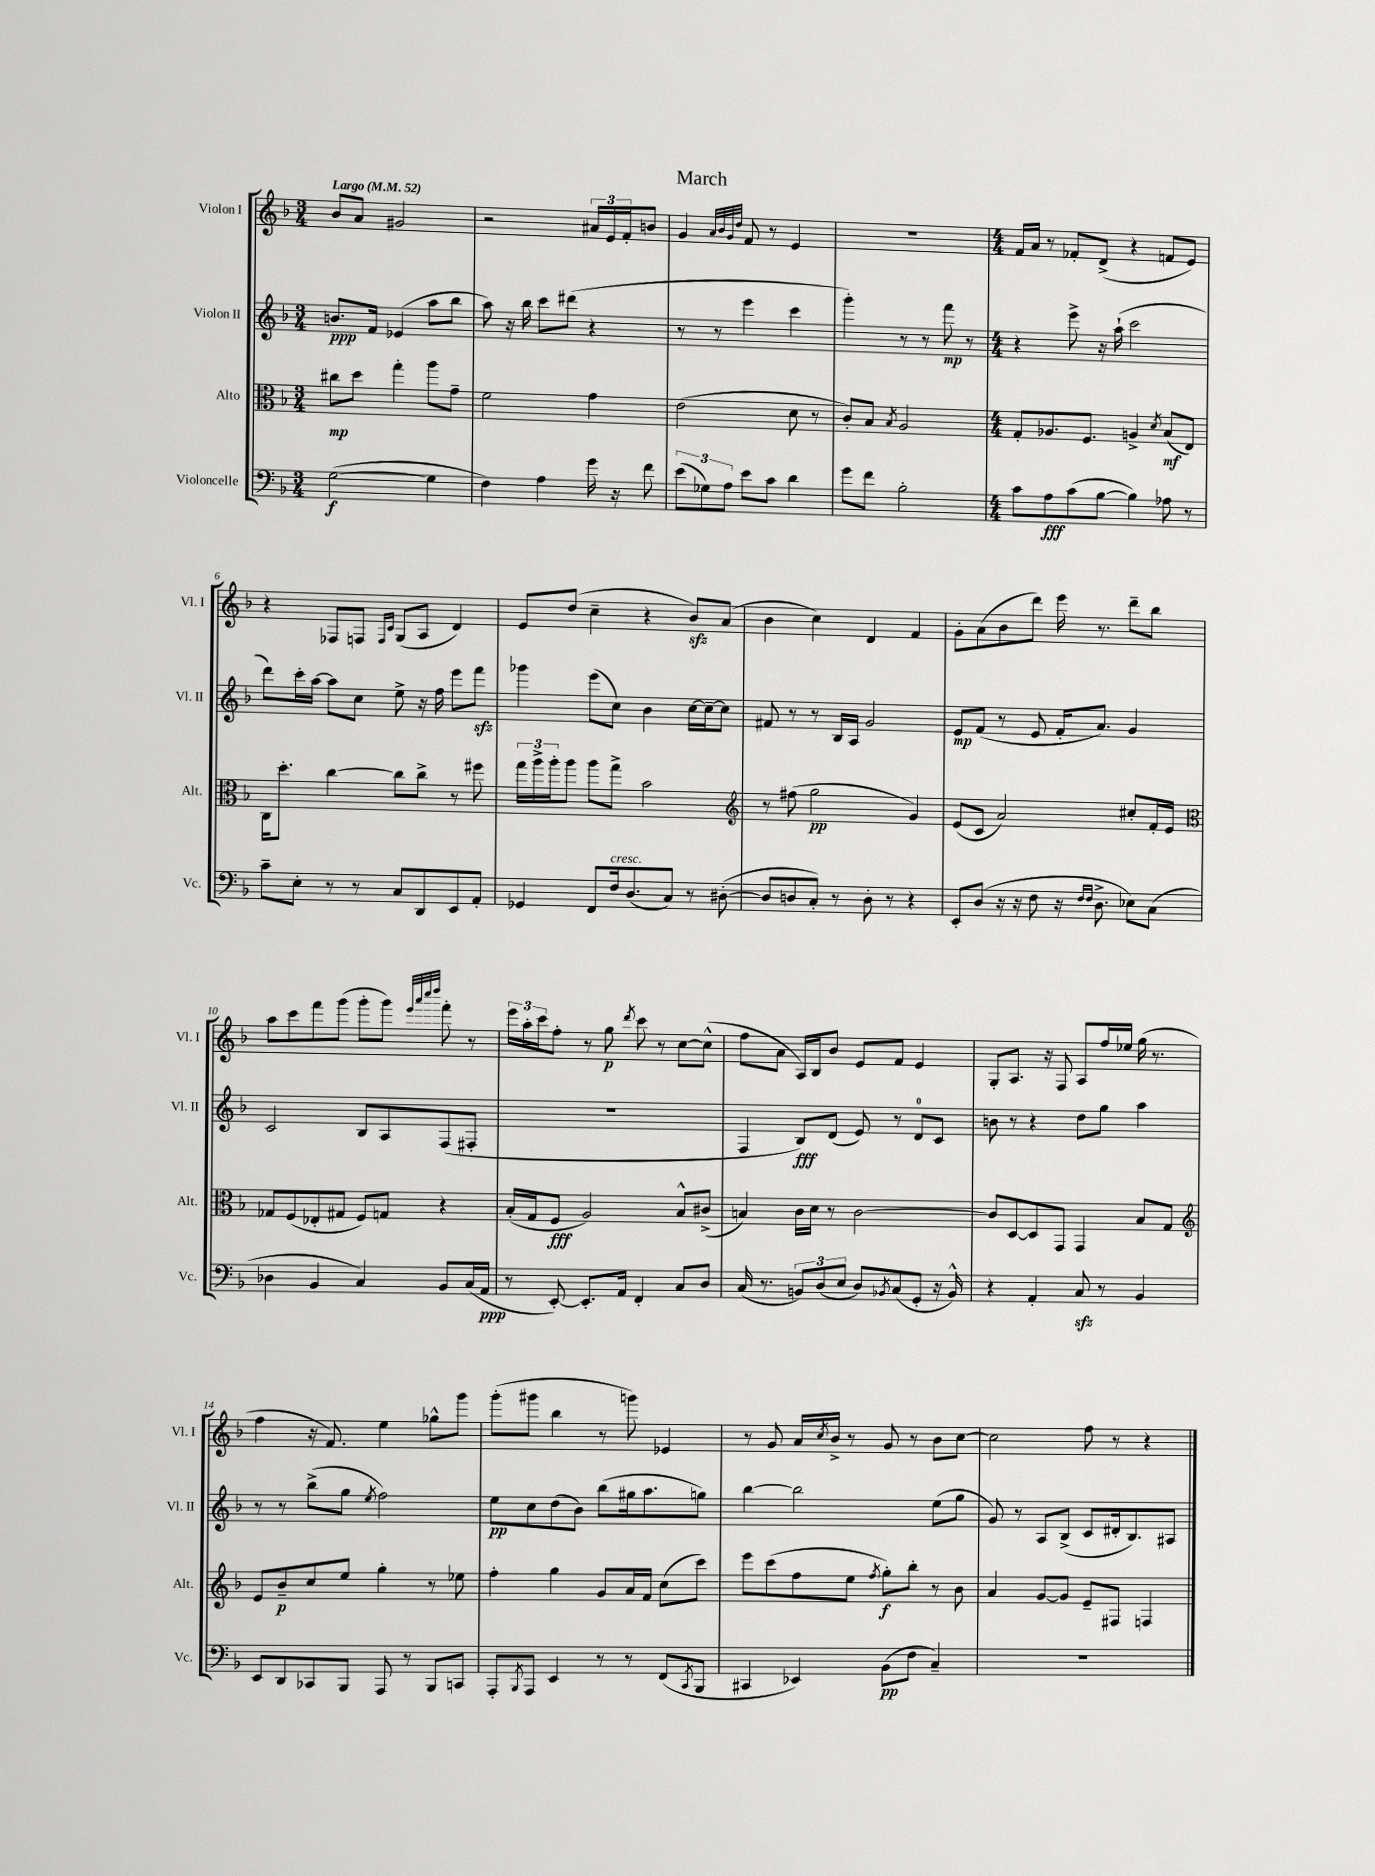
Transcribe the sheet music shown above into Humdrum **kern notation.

**kern	**kern	**kern	**kern
*staff4	*staff3	*staff2	*staff1
*clefF4	*clefC3	*clefG2	*clefG2
*k[b-]	*k[b-]	*k[b-]	*k[b-]
*M3/4	*M3/4	*M3/4	*M3/4
*MM52	*MM52	*MM52	*MM52
([2G\	8cc#\L	8.b/L	8b-/L
.	8dd\J	.	8a/J
.	.	16f/Jk	.
.	4gg'\	(4e-/	2g#/
4G\]	8aa\L	8aa\L	.
.	8g~\J	8bb-\J	.
=	=	=	=
4F\)	2f\	8aa\)	2r
.	.	16r	.
.	.	16bb-\	.
4A\	.	8ccc\L	.
.	.	(8ddd#\J	.
16g\	4g\	4r	24a#/LL
.	.	.	24e/
16r	.	.	.
.	.	.	24f'/J
8f\	.	.	8b/J
=	=	=	=
(12e\L	(2e\	8r	4g/
12G-\)	.	.	.
.	.	8r	.
12A\J	.	.	.
.	.	.	32qqa/LLL
.	.	.	32qqb-/
.	.	.	32qqg/
.	.	.	32qqdd/JJJ
8e\L	.	4eee\	8f/
8c\J	.	.	8r
4d\	8d\	4ccc\	4e/
.	8r	.	.
=	=	=	=
8g\L	8c'/L)	4ggg'\)	2.r
8f\J	8B-/J	.	.
.	8qB-/	.	.
2B-'\	2A/	8r	.
.	.	8r	.
.	.	8fff\	.
.	.	8r	.
=	=	=	=
*M4/4	*M4/4	*M4/4	*M4/4
8c\L	8G'/L	4r	16f/LL
.	.	.	16a/JJ
8A\	8.A-/	.	8r
(8c\	.	8eee^\	8f-'/L
.	8.F/J	.	.
[8B-\J	.	16r	(8d^/J
.	.	(16aa`\	.
4B-\])	4A^/	2ccc\	4r
.	8qd/	.	.
8A-\	(8B-/L	.	8f/L
8r	8E/J)	.	8e/J)
=	=	=	=
8c~\L	16C\LK	8ddd\L)	4r
.	8.dd'\J	.	.
8E'\J	.	16ccc'\L	.
.	.	[16aa\JJ	.
8r	[4cc\	8aa\]L	8F-/L
8r	.	8cc\J	8F/J
.	.	.	16qqF/LL
.	.	.	16qqc/JJ
8C/L	8cc\]L	8ee^\	(8G/L
8DD/	8cc^\J	16r	8A/J
.	.	16ff\	.
8EE/	8r	8eee\L	4d/)
8AA'/J	8ff#\	8fff\J	.
=	=	=	=
4GG-/	24gg\LL	4ggg-\	8e/L
.	24aa^\	.	.
.	24aa'\J	.	.
.	8aa\J	.	(8dd/J
8FF/L	8aa\L	(8eee\L	4cc~\
16F/k	8gg^\J	8cc\J)	.
(8.D/	.	.	.
.	2b-\	4b-\	4r
8C/J)	.	.	.
8r	.	[16cc\LL	8b-/L)
.	.	16cc~\_J	.
([8D#'\	.	8cc\]J	(8a/J
=	=	=	=
*	*clefG2	*	*
8D#/]L	8r	8f#/	4b-\
8D/	(8ff#\	8r	.
8C'/J)	2gg\	8r	4cc\)
8r	.	16B-/LL	.
.	.	16A/JJ	.
8D'\	.	2g/	4d/
8r	.	.	.
4r	4g/)	.	4f/
=	=	=	=
8EE'/L	(8e/L	8e/L	8g'\L
(8D/J	8c/J	(8f/J	(8a\
16r	2a/)	8r	8b-\
16r	.	.	.
8F\	.	8e/	8ddd\J)
16r	.	16f'/LK	16eee\
16qqF/LL	.	.	.
16qqF/JJ	.	.	.
8.D^\	.	8.a/J)	8.r
8E-\L)	8cc#'/L	4g/	8ddd~\L
(8C\J	16f'/L	.	8bb-\J
.	16e/JJ	.	.
=	=	=	=
*	*clefC3	*	*
4D-\	8G-/L	2c/	8aa\L
.	(8F/	.	8ccc\
4BB-/	8E-'/	.	8fff\
.	8G#/J	.	(8ggg\J
4C/)	8F/L)	8B-/L	8ggg'\L
.	8G/J	8A/	8ggg\J)
.	.	.	32qqeee/LLL
.	.	.	32qqaaa/
.	.	.	32qqcccc/
.	.	.	32qqdddd/JJJ
8BB-/L	4r	(8F/	8fff'\
(16C/L	.	8F#'/J	8r
16AA/JJ	.	.	.
=	=	=	=
8r	(16B-'/LL	1r	24eee\LL
.	.	.	24aa'\
.	16G/J	.	.
.	.	.	24ccc\J
[8EE'/)	8F/J	.	8ff'\J
8.EE'/]L	2A/)	.	8r
.	.	.	8gg\
16AA/Jk	.	.	.
.	.	.	8qddd/
4FF'/	.	.	8ccc\
.	.	.	8r
8C/L	8B-^^/L	.	[8cc\L
8D/J	(8c#^/J	.	(8cc^^\]J
=	=	=	=
(16C/	4B/)	4F/	8ff\L
8.r	.	.	.
.	.	.	8a\J
12BB/L)	16c\LL	8B-/L)	16A/LL)
.	16d\JJ	.	16B-/J
(12D/	.	.	.
.	8r	(8d/J	8b-/J
12E/J	.	.	.
8D/L)	[2c\	8e/)	8e/L
8qBB-/	.	.	.
(8C/	.	8r	8f/J
8GG'/J	.	8d/L	4e/
16r	.	8c/J	.
16BB-^^/)	.	.	.
=	=	=	=
4r	8c/]L	8b\	8G'/L
.	[8D/	8r	8.A/J
4AA'/	8D/]	4r	.
.	.	.	16r
.	8GG/J	.	8F/
8C/	4GG/	8dd\L	8A/L
8r	.	8gg\J	16ff/L
.	.	.	16ee-/JJ
4BB-/	8B-/L	4aa\	(16gg\
.	.	.	8.r
.	8G/J	.	.
=	=	=	=
*	*clefG2	*	*
8EE/L	8e/L	8r	4ff\
8DD/	8b-~/	8r	.
8CC-/	8cc/	(8bb-^\L	16r
.	.	.	8.f/)
8BBB-/J	8ee/J	8gg\J	.
.	.	8qee/	.
8AAA/	4gg'\	2ff\)	4ee\
8r	.	.	.
8BBB-/L	8r	.	8gg-^^\L
8CC/J	8ee-\	.	8ggg\J
=	=	=	=
8AAA'/L	4ff'\	8ee\L	(8ggg'\L
8qBBB-/	.	.	.
8AAA/J	.	8cc\	8ggg#\J
4EE/	4gg\	(8dd\	4bb-\
.	.	8b-\J)	.
8r	8g/L	(8bb-\L	8r
8r	16a/L	16gg#\k	8ggg\)
.	16f/JJ	8.aa\	.
(8FF/L	(8cc\L	.	4e-/
8qCC/	.	.	.
8BBB-/J	8ccc\J)	8gg\J)	.
=	=	=	=
4CC#/	8eee\L	[4bb-\	8r
.	(8ccc\	.	8g/
4EE-/)	8ff\	2bb-\]	16a/LL
.	.	.	8qcc/
.	.	.	16b-^/JJ
.	8ee\J	.	8r
.	8qff/	.	.
(8BB-\L	8gg'\L)	.	8g/
8F\J	8bb-'\J	.	8r
4C~/)	8r	(8ee\L	8b-\L
.	8b-\	8gg\J	[8cc\J
=	=	=	=
1r	4a/	8g/)	2cc\]
.	.	8r	.
.	[8g/L	8A/L	.
.	8g/]J	(8B-^/J	.
.	8e~/L	8c/L	8ff\
.	8F#/J	16d#'/k	8r
.	.	8.B-/)	.
.	4F/	.	4r
.	.	8A#/J	.
==	==	==	==
*-	*-	*-	*-
